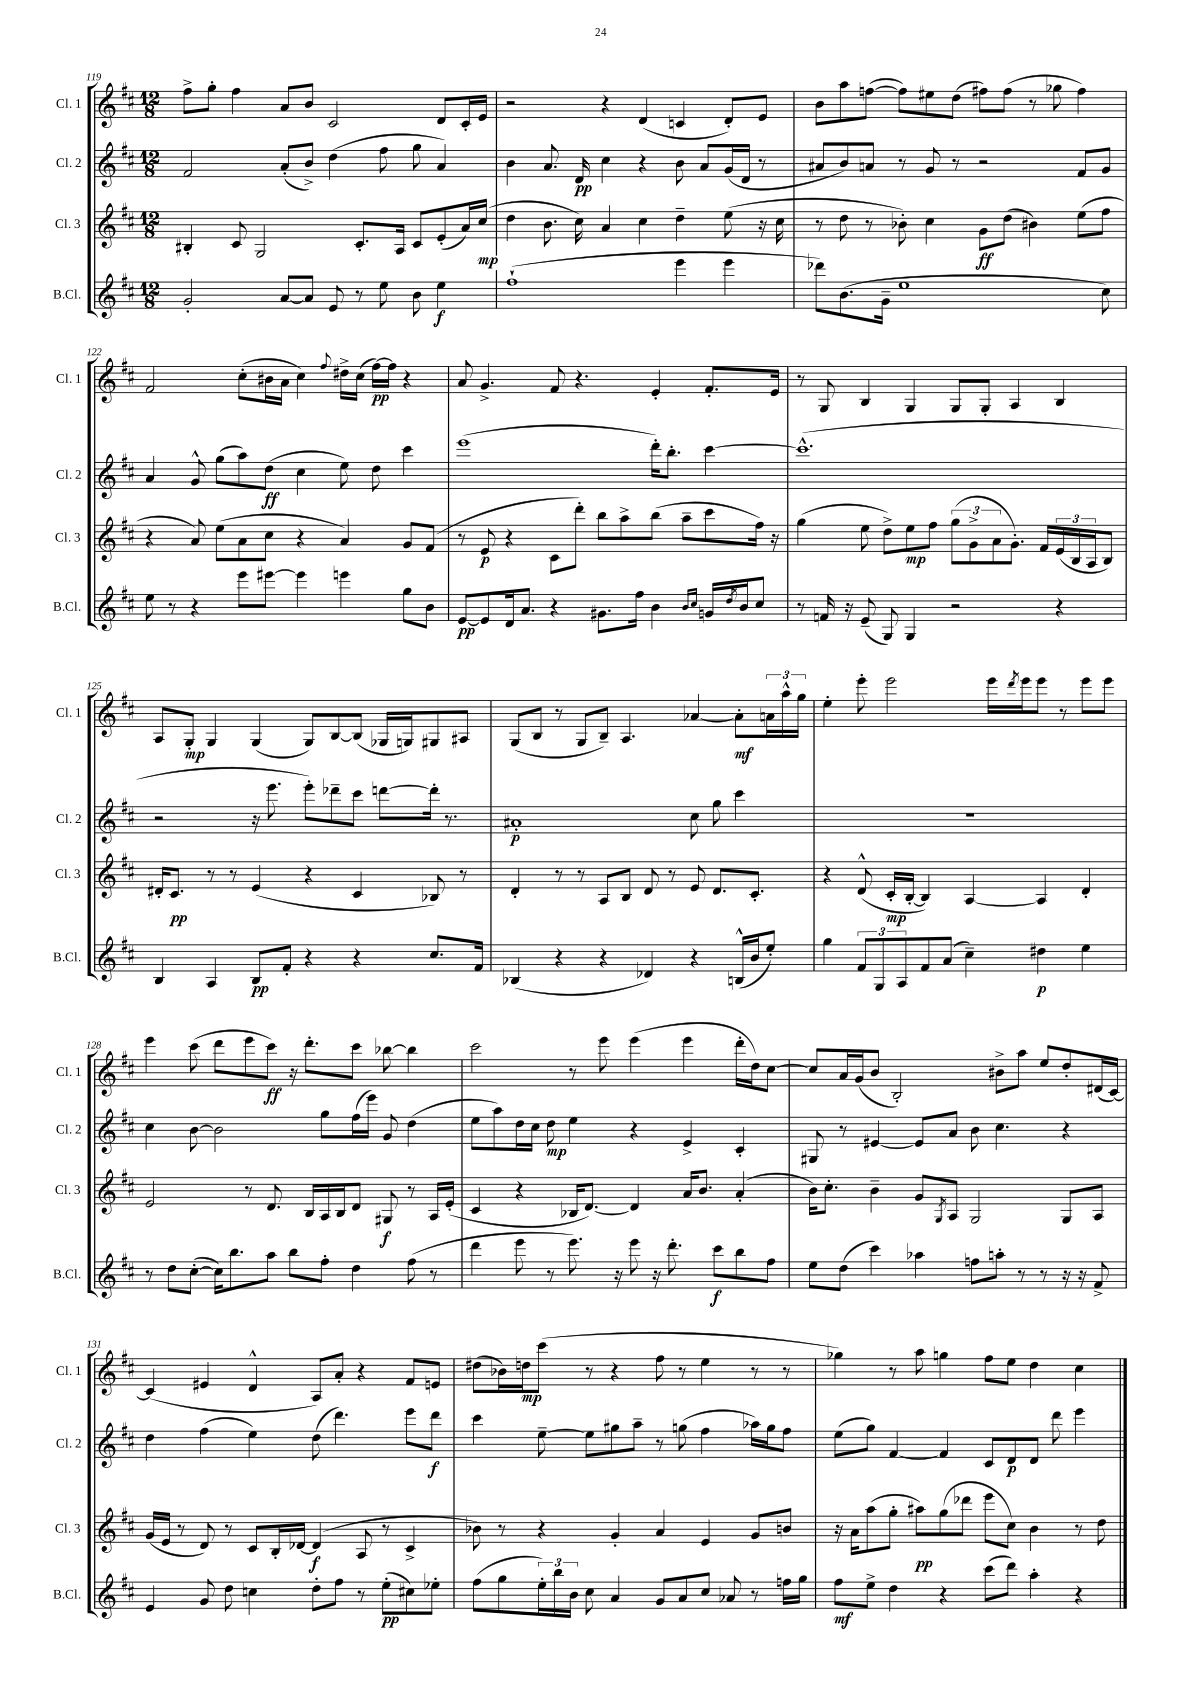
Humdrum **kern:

**kern	**kern	**kern	**kern
*staff4	*staff3	*staff2	*staff1
*clefG2	*clefG2	*clefG2	*clefG2
*k[f#c#]	*k[f#c#]	*k[f#c#]	*k[f#c#]
*M12/8	*M12/8	*M12/8	*M12/8
2g'	4B#'	2f#	8ff#^
.	.	.	8gg'
.	8c#	.	4ff#
.	2G	.	.
[8a	.	(8a'	8a
8a]	.	8b^)	8b
8e	.	(4dd	2c#
8r	8.c#'	.	.
8ee	.	8ff#	.
.	16A	.	.
8b	8c#	8gg	.
4ee	(8e'	4a)	8d
.	16a)	.	16c#'
.	(16cc#	.	16e
=	=	=	=
(1ff#`	4dd	4b	2r
.	8.b	8.a	.
.	16cc#)	16d	.
.	4a	4cc#	4r
.	4cc#	4r	(4d
4eee	4dd~	8b	4c
.	.	8a	.
4eee	(8ee	(16g	8d')
.	.	16d	.
.	16r	8r	8e
.	16cc#	.	.
=	=	=	=
8ddd-)	8r	8a#	8b
(8.b	8dd	8b)	8aa
.	8r	8a	([8ff
16g~	.	.	.
1ee	8b-')	8r	8ff])
.	4cc#	8g	8ee#
.	.	8r	(8dd
.	8g	2r	8ff#)
.	(8dd	.	(8ff#
.	4b#)	.	8r
.	.	.	8gg-
.	(8ee	8f#	4ff#)
8cc#)	8ff#	8g	.
=	=	=	=
8ee	4r	4a	2f#
8r	.	.	.
4r	8a)	8g^^	.
.	(8ee	(8gg	.
8eee	8a	8aa)	(8cc#'
[8eee#	8cc#	(8dd	16b#
.	.	.	16a
4eee#]	4r	4cc#	4cc#)
.	.	.	8qqff#
4eee	4a)	8ee)	16dd#^
.	.	.	(16cc#
.	.	8dd	[16ff#)
.	.	.	16ff#]
8gg	8g	4ccc#	4r
8b	(8f#	.	.
=	=	=	=
[8e	8r	(1eee	8a
8e]	8e	.	4.g^
16d	4r	.	.
8.a	.	.	.
4r	8c#	.	8f#
.	8ddd')	.	4.r
8.g#	8bb	.	.
.	8aa^	.	.
16ff#	.	.	.
4b	(8bb	16ddd')	4e'
.	.	8.bb'	.
.	8aa~	.	.
16qqb	.	.	.
16qqcc#	.	.	.
16g	8ccc#	[4ccc#	8.f#'
8qdd	.	.	.
16b	.	.	.
8cc#	16ff#)	.	.
.	16r	.	16e
=	=	=	=
8r	(4gg	(1.ccc#^^]	8r
16f	.	.	8G
16r	.	.	.
(8e~	8ee	.	4B
8G)	8dd^)	.	.
4G	8ee	.	4G
.	8ff#	.	.
2r	(12gg	.	8G
.	12g^	.	.
.	.	.	8G'
.	12a	.	.
.	8.g')	.	4A
.	16f#	.	.
4r	(24e	.	4B
.	24B	.	.
.	24A	.	.
.	8B)	.	.
=	=	=	=
4B	16d#'	2r	8A
.	8.c#	.	.
.	.	.	8G'
4A	8r	.	4G
.	8r	.	.
8B	(4e	16r	(4G
.	.	8.eee	.
8f#'	.	.	.
4r	4r	8eee')	8G)
.	.	8ddd-~	[8B
4r	4c#	8ccc#	(8B]
.	.	[8ddd	16G-
.	.	.	16G)
8.cc#	8B-)	16ddd']	8G#
.	.	8.r	.
.	8r	.	8A#
16f#	.	.	.
=	=	=	=
(4B-	4d'	1a#'	(8G
.	.	.	8B
4r	8r	.	8r
.	8r	.	8G
4r	8A	.	8B~)
.	8B	.	4.A
4d-)	8d	.	.
.	8r	.	.
4r	8e	8cc#	[4a-
.	8.d	8gg	.
(16B^^	.	4ccc#	8a-']
16b	8.c#'	.	.
8ee')	.	.	24a
.	.	.	24aa^^
.	.	.	24gg
=	=	=	=
4gg	4r	1.r	4ee'
12f#	(8d^^	.	8eee'
12G	.	.	.
.	16c#'	.	2eee
12A	.	.	.
.	[16B'	.	.
8f#	4B])	.	.
(8a	.	.	.
4cc#~)	[4A	.	.
.	.	.	16eee
.	.	.	8qddd
.	.	.	16eee
4dd#	4A]	.	8eee
.	.	.	8r
4ee	4d'	.	8eee
.	.	.	8eee
=	=	=	=
8r	2e	4cc#	4eee
8dd	.	.	.
([8cc#'	.	[8b	(8ccc#
16cc#])	.	2b]	8ddd
8.bb	.	.	.
.	8r	.	8eee
8aa	8.d	.	8ccc#)
8bb	.	.	16r
.	16B	.	8.ddd'
8ff#'	16A	8gg	.
.	16B	.	.
4dd	8d	(16ff#	8ccc#
.	.	16eee)	.
.	8G#	8g	[8bb-
(8ff#	8r	(4dd	4bb-]
8r	16A	.	.
.	(16e'	.	.
=	=	=	=
4ddd	4c#	8ee	2ccc#
.	.	8aa)	.
8eee	4r	16dd	.
.	.	16cc#	.
8r	.	8dd	.
8.eee)	16B-	4ee	8r
.	[8.d)	.	.
.	.	.	8eee
16r	.	.	.
8eee	4d]	4r	(4eee
16r	.	.	.
8.ddd'	.	.	.
.	16a	4e^	4eee
.	8.b	.	.
8ccc#	.	.	.
8bb	(4a'	4c#'	16ddd'
.	.	.	16dd)
8ff#	.	.	[8cc#
=	=	=	=
8ee	16b)	8G#	8cc#]
.	8.cc#'	.	.
(8dd	.	8r	16a
.	.	.	(16g
4ccc#)	4b~	[4e#	8b
.	.	.	2B')
4aa-	8g	8e#]	.
.	8qG	.	.
.	8A	8a	.
8ff	2G	8b	.
8aa'	.	4.cc#	8b#^
8r	.	.	8aa
8r	.	.	8ee
16r	8G	4r	8dd'
16r	.	.	.
8f#^	8A	.	(16d#
.	.	.	[16c#)
=	=	=	=
4e	(16g	4dd	(4c#]
.	16e	.	.
.	8r	.	.
8g	8d)	(4ff#	4e#
8dd	8r	.	.
4cc	8c#	4ee)	4d^^
.	16B'	.	.
.	[16d-	.	.
8dd'	(4d-]	(8dd	8A)
8ff#	.	4.ddd)	8a'
8r	8A	.	4r
(8ee'	8r	.	.
8cc#)	4c#^	8eee	8f#
8ee-'	.	8ddd	8e
=	=	=	=
(8ff#	8b-)	4ccc#	(8dd#
8gg	8r	.	16b-)
.	.	.	16dd
24ee')	4r	[8ee~	(8ccc#
24bb	.	.	.
24b	.	.	.
8cc#	.	8ee]	8r
4a	4g'	8gg#	4r
.	.	8aa~	.
8g	4a	8r	8ff#
8a	.	(8gg	8r
8cc#	4e	4ff#	4ee
8a-	.	.	.
8r	8g	16aa-)	8r
.	.	16gg	.
16ff	8b	8ff#	8r
16gg	.	.	.
=	=	=	=
8ff#	16r	(8ee	4gg-)
.	16a	.	.
8ee^	(8aa	8gg)	.
4dd	8gg'	[4f#	8r
.	8aa#)	.	8aa
4r	(8gg	4f#]	4gg
.	8ddd-	.	.
(8ccc#	8eee	8c#	8ff#
8ddd)	8cc#)	8d	8ee
4aa'	4b	8d	4dd
.	.	8ddd	.
4r	8r	4eee	4cc#
.	8dd	.	.
==	==	==	==
*-	*-	*-	*-
